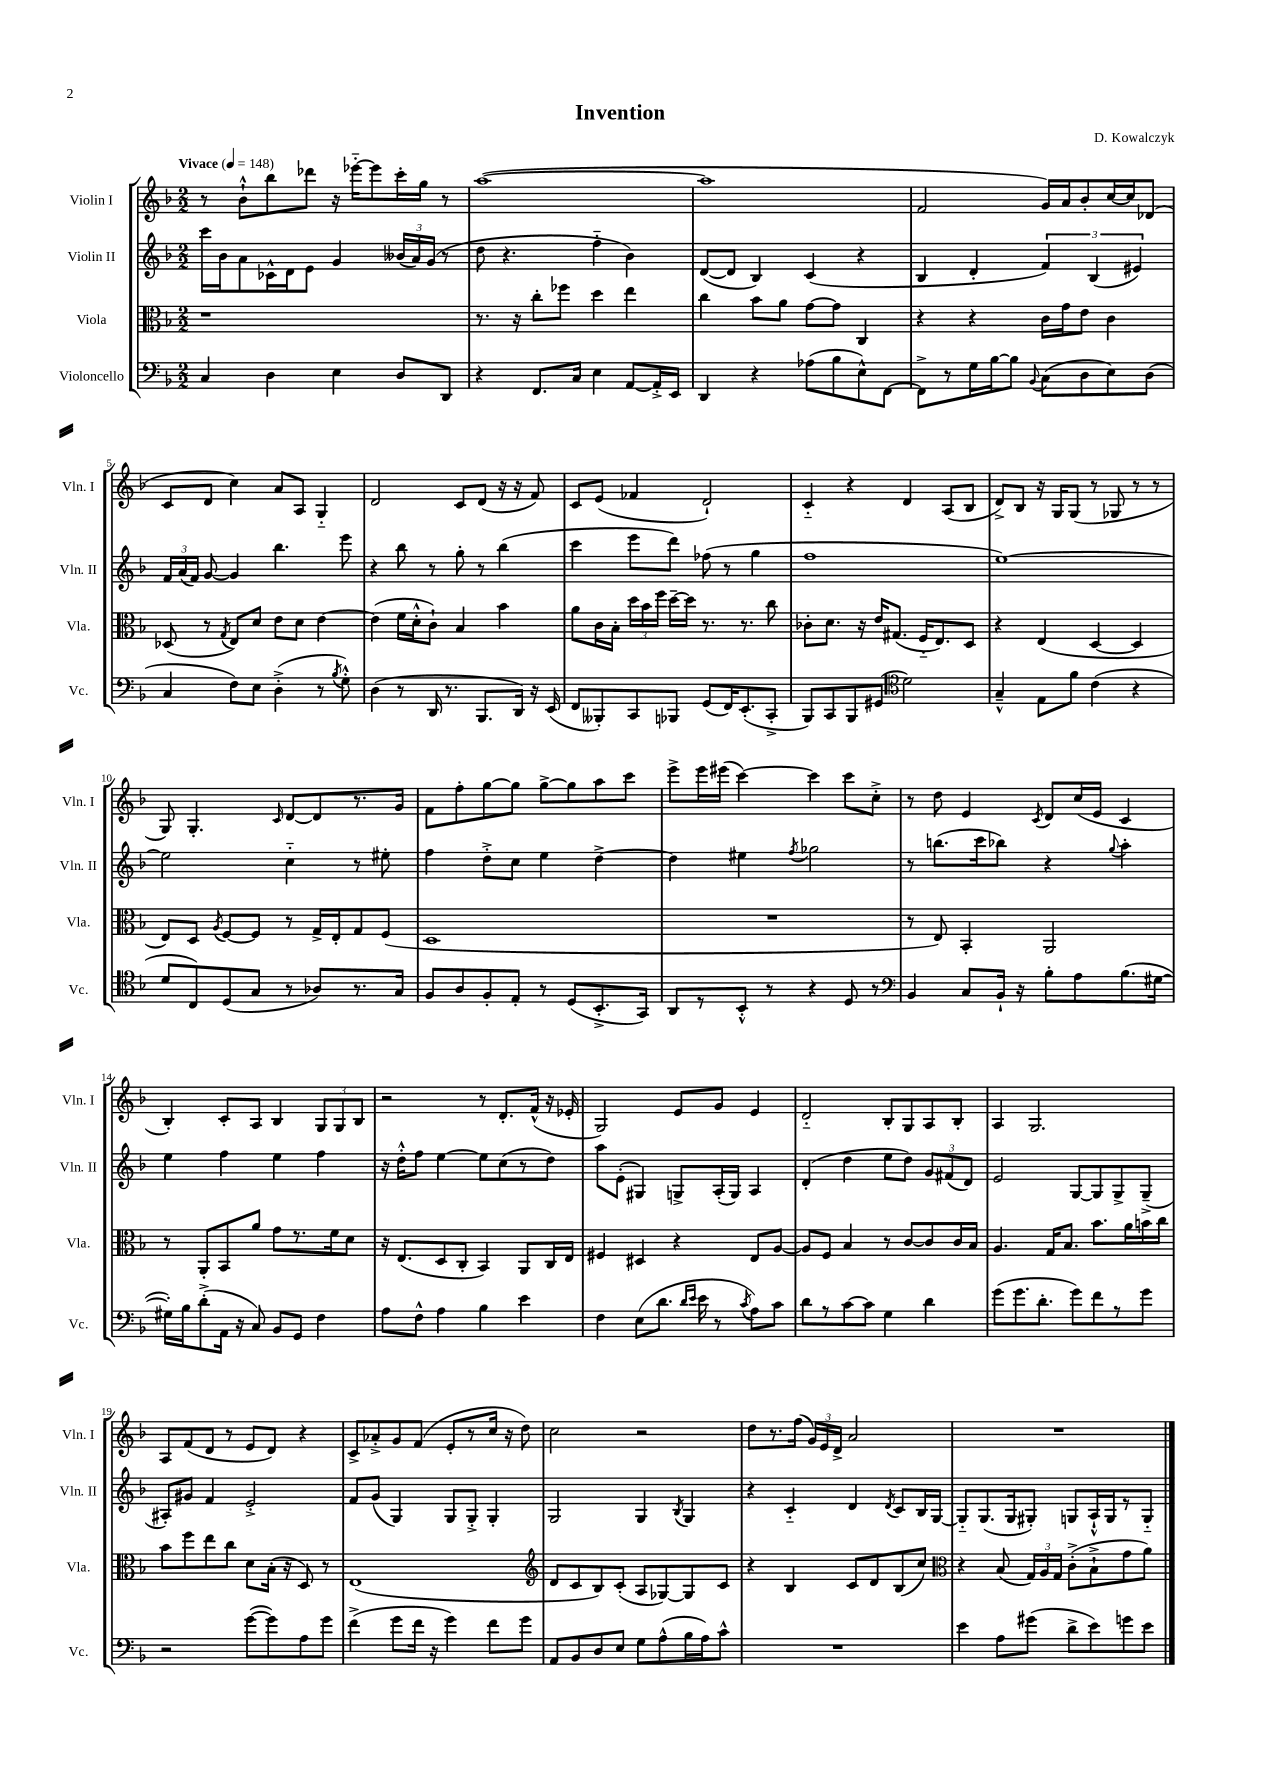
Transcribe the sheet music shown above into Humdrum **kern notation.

**kern	**kern	**kern	**kern
*staff4	*staff3	*staff2	*staff1
*clefF4	*clefC3	*clefG2	*clefG2
*k[b-]	*k[b-]	*k[b-]	*k[b-]
*M2/2	*M2/2	*M2/2	*M2/2
*MM148	*MM148	*MM148	*MM148
4C/	1r	16ccc\LL	8r
.	.	16b-\J	.
.	.	8a\	8b-`^^\L
4D\	.	16c-^^\L	8bb-\
.	.	16d\J	.
.	.	8e\J	8ddd-\J
4E\	.	4g/	16r
.	.	.	[16eee-'~\LK
.	.	.	8eee-\]
8D/L	.	(24b--/LL	16ccc'\L
.	.	24a/)	.
.	.	.	16gg\JJ
.	.	(24g/JJ	.
8DD/J	.	8r	8r
=	=	=	=
4r	8.r	8dd\	([1aa
.	.	4.r	.
.	16r	.	.
8.FF/L	8cc'\L	.	.
.	8ff-\J	.	.
16C/Jk	.	.	.
4E\	4dd\	4ff'~\	.
[8AA/L	4ee\	4b-\)	.
16AA'^/]L	.	.	.
16EE/JJ	.	.	.
=	=	=	=
4DD/	4cc\	([8d/L	1aa]
.	.	8d/]J	.
4r	8b-\L	4B-/)	.
.	8a\J	.	.
(8A-\L	[8g\L	(4c/	.
8B-\	8g\]J	.	.
8E^^\)	4C/	4r	.
[8FF\J	.	.	.
=	=	=	=
8FF^\]L	4r	4B-/	2f/
8r	.	.	.
16G\L	4r	4d'/	.
[16B-\J	.	.	.
8B-\]J	.	.	.
8qqBB-/	.	.	.
(8C\L	16c\LL	6f/)	16g/LL)
.	16g\J	.	16a/J
8D\	8e\J	.	8b-'/
.	.	(6B-/	.
8E\)	4c\	.	[16cc/L
.	.	.	16cc/]J
.	.	6e#/)	.
(8D\J	.	.	(8d-/J
=	=	=	=
4C/	(8D-/	24f/LL	8c/L
.	.	(24a/	.
.	.	24f/JJ)	.
.	8r	[8g/	8d/J
.	8qG/	.	.
8F\L)	8E/L)	4g/]	4cc\)
8E\J	8d/J	.	.
(4D'^\	8e\L	4.bb-\	8a/L
.	8d\J	.	8A/J
8r	[4e\	.	4G'~/
8qB-/	.	.	.
8G'^^\)	.	8eee\	.
=	=	=	=
(4D\	(4e\]	4r	2d/
8r	16f\LL	8bb-\	.
.	16d'^^\J	.	.
16DD/	8c`\J)	8r	.
8.r	.	.	.
.	4B-/	8gg'\	8c/L
8.BBB-/L	.	8r	(8d/J
.	4b-\	(4bb-\	16r
16DD/Jk)	.	.	16r
16r	.	.	8f/)
(16EE/	.	.	.
=	=	=	=
8FF/L	8a\L	4ccc\	8c/L
8BBB--'/)	16c\L	.	(8e/J
.	16B-'\JJ	.	.
8CC/	24dd\LL	8eee\L	4f-/
.	24b-\	.	.
.	24ff\JJ	.	.
8BBB-/J	[16dd~\LL	8ddd\J)	.
.	16dd\]JJ	.	.
(8GG/L	8.r	(8ff-\	2d`/)
16FF/K)	.	8r	.
(8.EE'/	8.r	.	.
.	.	4gg\	.
8CC'^/J	8cc\	.	.
=	=	=	=
8BBB-/L)	8c-'\L	1ff	4c'~/
8CC/	8.d\J	.	.
8BBB-/	.	.	4r
.	16r	.	.
(8GG#/J	16e/LK	.	.
.	(8.G#/J	.	.
*clefC4	*	*	*
2d\)	.	.	4d/
.	16F'~/LK	.	.
.	8.E/)	.	.
.	.	.	(8A/L
.	8D/J	.	8B-/J
=	=	=	=
4G~^^/	4r	[1ee)	8d^/L)
.	.	.	8B-/J
8E\L	(4E/	.	16r
.	.	.	16G/LK
8f\J	.	.	(8G/J
(4c\	[4D/	.	8r
.	.	.	8G-/
4r	4D/]	.	8r
.	.	.	8r
=	=	=	=
8d/L	8E/L)	2ee\]	8G/)
8C/)	8D/J	.	4.G'/
.	8qA/	.	.
(8D/	[8F/L	.	.
8G/J	8F/]J	.	.
.	.	.	16qqc/
8r	8r	4cc'~\	[8d/L
8A-/L)	16G^/LL	.	8d/]
.	16E'/J	.	.
8.r	8G/	8r	8.r
.	(8F/J	8ee#'\	.
16G/Jk	.	.	16g/Jk
=	=	=	=
8F/L	1D	4ff\	8f\L
8A/	.	.	8ff'\
8F'/	.	8dd'^\L	[8gg\
8E'/J	.	8cc\J	8gg\]J
8r	.	4ee\	[8gg^\L
(8D/L	.	.	8gg\]
8.BB-'^/	.	[4dd^\	8aa\
.	.	.	8ccc\J
16GG/Jk)	.	.	.
=	=	=	=
8AA/L	1r	4dd\]	8eee^\L
8r	.	.	16eee\L
.	.	.	(16eee#\JJ
8BB-'^^/J	.	4ee#\	[4ccc\)
8r	.	.	.
.	.	8qff/	.
4r	.	2gg-\	4ccc\]
8D/	.	.	8ccc\L
8r	.	.	8cc'^\J
=	=	=	=
*clefF4	*	*	*
4BB-/	8r	8r	8r
.	8E/)	(8.bb\L	8dd\
8C/L	4BB-'/	.	4e/
.	.	16ccc\k	.
16BB-`/Jk	.	8bb-\J)	.
16r	.	.	.
.	.	.	8qc/
8B-'\L	2AA/	4r	8d/L
8A\	.	.	(16cc/L
.	.	.	16e/JJ
.	.	8qqgg/	.
(8.B-\	.	4aa'\	4c/
[16G#\Jk	.	.	.
=	=	=	=
16G#'\]LL)	8r	4ee\	4B-'/)
16B-\J	.	.	.
(8d'^\	8AA'/L	.	.
16AA\Jk	8BB-/	4ff\	8c'/L
16r	.	.	.
8C/)	8a/J	.	8A/J
8BB-/L	8g\L	4ee\	4B-/
8GG/J	8.r	.	.
4F\	.	4ff\	12G/L
.	16f\k	.	.
.	.	.	12G/
.	8d\J	.	.
.	.	.	12B-/J
=	=	=	=
8A\L	16r	16r	2r
.	(8.E/L	16dd'^^\LK	.
8F^^\J	.	8ff\J	.
4A\	8D/	[4ee\	.
.	8C'/J	.	.
4B-\	4BB-/)	8ee\]L	8r
.	.	(8cc\	8.d'/L
4e\	8AA/L	8r	.
.	.	.	(16f^^/Jk
.	16C/L	8dd\J)	16r
.	16E/JJ	.	16e-'/
=	=	=	=
4F\	4F#/	8aa\L	2G/)
.	.	(8e'\J	.
(8E\L	4D#/	4G#/)	.
8.d\J	.	.	.
.	4r	8G^/L	8e/L
16qqd/LL	.	.	.
16qqe/JJ	.	.	.
16e\	.	.	.
8r	.	(16A'/L	8g/J
.	.	16G/JJ)	.
8qc/	.	.	.
8A\L)	8E/L	4A/	4e/
8c\J	[8A/J	.	.
=	=	=	=
8d\L	8A/]L	(4d'/	2d'~/
8r	8F/J	.	.
[8c\	4B-/	4dd\	.
8c\]J	.	.	.
4G\	8r	8ee\L	8B-'/L
.	[8c/L	8dd\J)	8G/
4d\	8c/]	12g/L	8A/
.	.	(12f#/	.
.	16c/L	.	8B-'/J
.	.	12d/J)	.
.	16B-/JJ	.	.
=	=	=	=
(8g\L	4.A/	2e/	4A/
8.g\	.	.	.
.	.	.	2.G/
8.d'\J	.	.	.
.	16G/LK	.	.
.	8.B-/J	.	.
8g\L)	.	[8G/L	.
8f\	8.b-\L	8G/]	.
8r	.	8G^/	.
.	16a\L	.	.
8g\J	16b\	(8G~^/J	.
.	16cc\JJ	.	.
=	=	=	=
2r	8b-\L	8A#'/L)	8A/L
.	8ff\	8g#/J	(8f/
.	8ee\	4f/	8d/J
.	8cc\J	.	8r
([8g\L	8d\L	2e'^/	8e/L
8g\])	(16B-'\Jk	.	8d/J)
.	16r	.	.
8A\	8D/)	.	4r
8g\J	8r	.	.
=	=	=	=
(4f^\	(1E	8f/L	8c^/L
.	.	(8g/J	8a-'^/
8g\L	.	4G/)	8g/
16f\Jk	.	.	(8f/J
16r	.	.	.
4g\)	.	8G/L	8e'/L
.	.	8G'^/J	8r
8f\L	.	4G'/	16cc/Jk
.	.	.	16r
8g\J	.	.	8dd\)
=	=	=	=
*	*clefG2	*	*
8AA/L	8d/L	2G/	2cc\
8BB-/	8c/	.	.
8D/	8B-/)	.	.
8E/J	(8c'/J	.	.
8G\L	8A/L	4G/	2r
(8A^^\	[8G-/)	.	.
.	.	8qB-/	.
16B-\L	8G-/]	4G/	.
16A\J)	.	.	.
8c^^\J	8c/J	.	.
=	=	=	=
1r	4r	4r	8dd\L
.	.	.	8.r
.	4B-/	4c'~/	.
.	.	.	(16ff\Jk
.	.	.	24g/LL)
.	.	.	24e/
.	.	.	24d^/JJ
.	8c/L	4d/	2a/
.	8d/	.	.
.	.	8qd/	.
.	(8B-/	8c/L	.
.	8cc/J)	16B-/L	.
.	.	[16G/JJ	.
=	=	=	=
*	*clefC3	*	*
4e\	4r	8G'~/]L	1r
.	.	(8.G/	.
8A\L	(8B-/	.	.
.	.	16G/k	.
(8g#\J	24G/LL)	8G#'/J)	.
.	24A/	.	.
.	24G/JJ	.	.
8d^\L	(8c'^\L	8G/L	.
8e\)	8B-`^\	16A`^^/L	.
.	.	16G/J	.
8g\	8g\	8r	.
8e\J	8a\J)	8G'~/J	.
==	==	==	==
*-	*-	*-	*-
